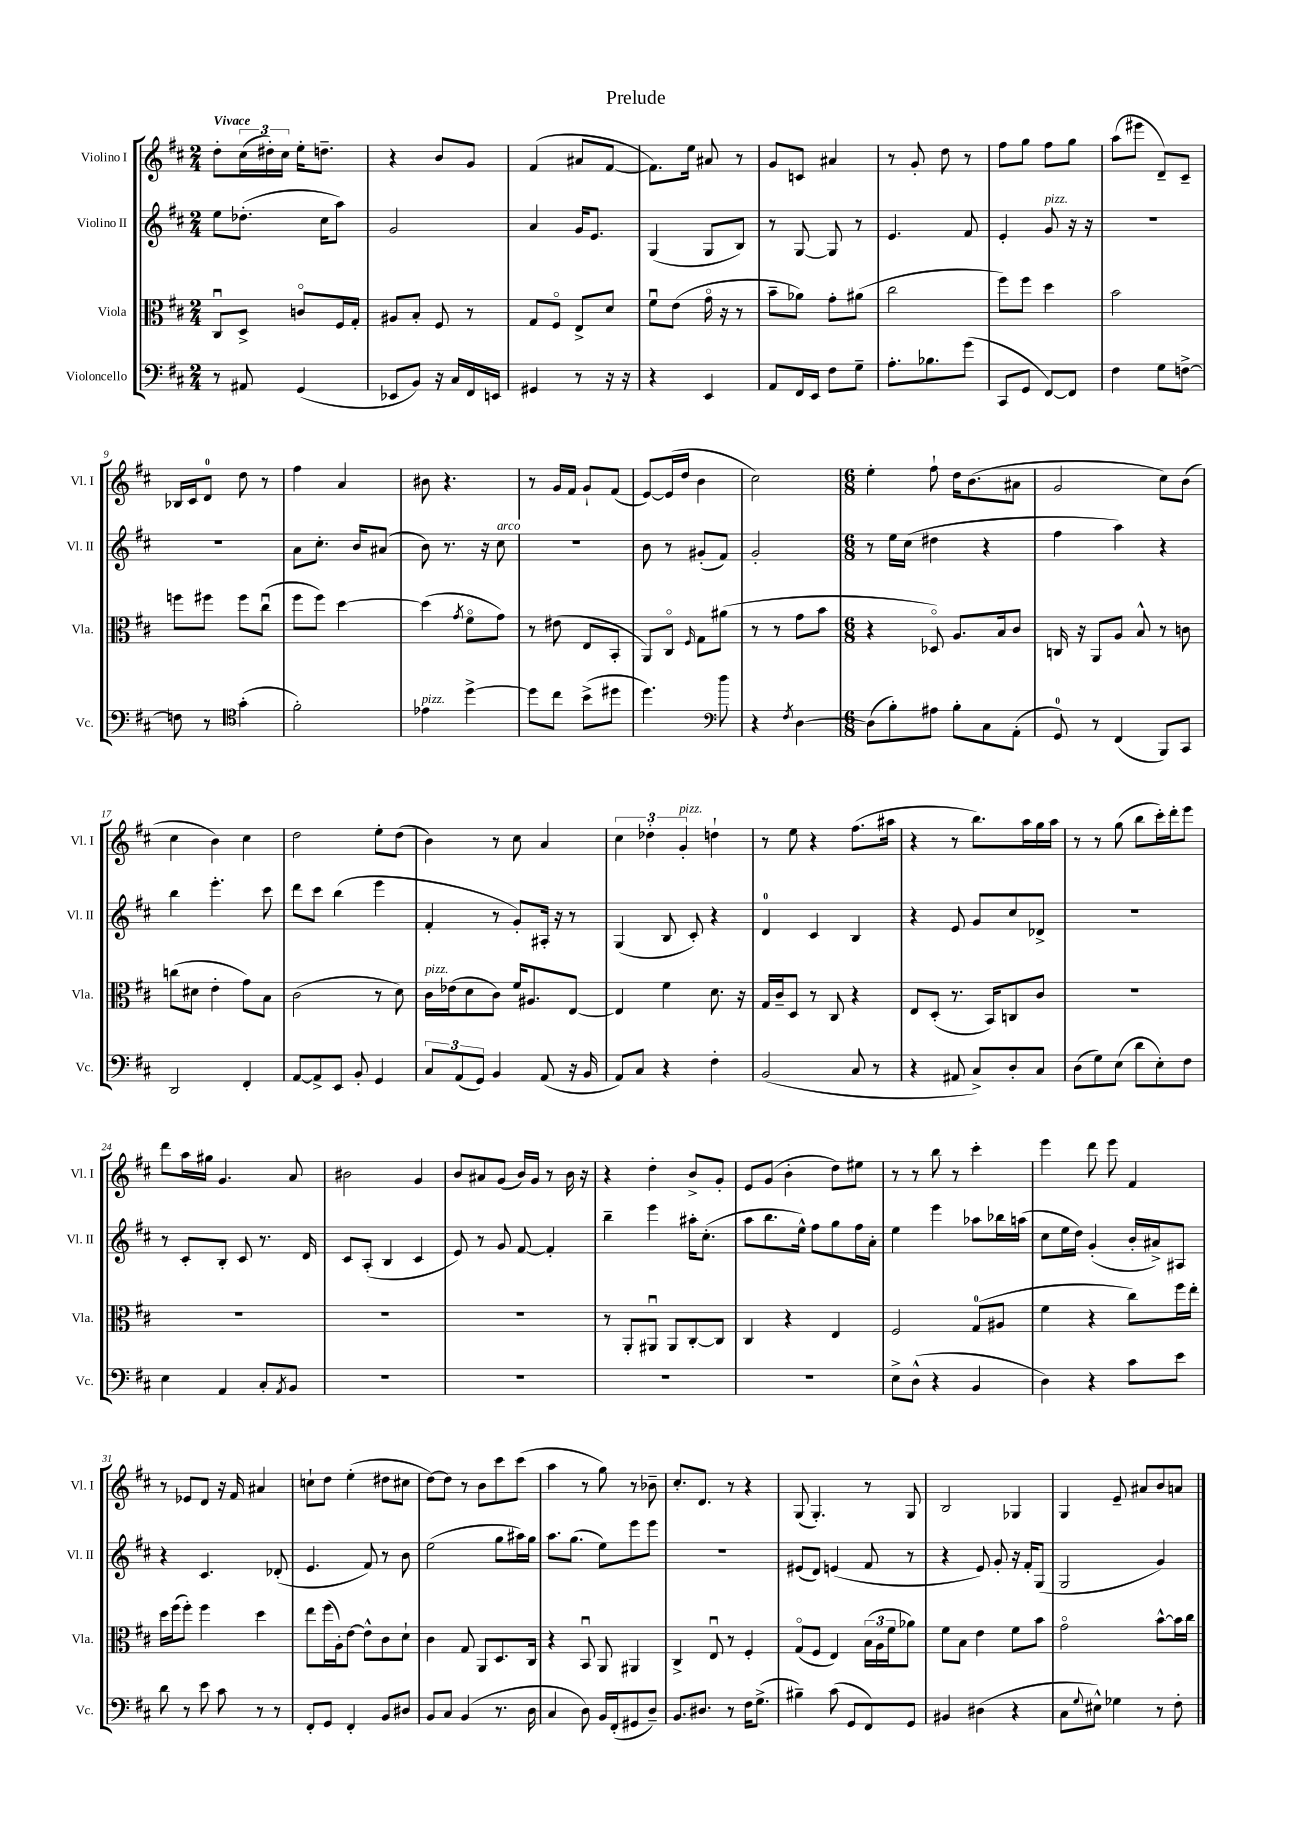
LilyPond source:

\header { title = "Prelude" }
<<
\new StaffGroup <<
\new Staff = "s0" \with { instrumentName = "Violino I" shortInstrumentName = "Vl. I" } {
    \clef treble \key d \major \numericTimeSignature \time 2/4 \tempo "Vivace"
    d''8-. \tuplet 3/2 { cis''16( dis''16-.) cis''16 } e''16-. d''8.-- |
    r4 b'8 g'8 |
    fis'4( ais'8 fis'8~ |
    fis'8.) e''16 ais'8 r8 |
    g'8 c'8 ais'4 |
    r8 g'8-. d''8 r8 |
    fis''8 g''8 fis''8 g''8 |
    a''8( eis'''8 d'8--) cis'8-- |
    bes16 cis'16 d'8-0 d''8 r8 |
    fis''4 a'4 |
    bis'8 r4. |
    r8 g'16 fis'16 g'8-! fis'8( |
    e'8~) e'16( d''16 b'4 |
    cis''2) |
    \numericTimeSignature \time 6/8 e''4-. fis''8-! d''16 b'8.( ais'8 |
    g'2 cis''8) b'8( |
    cis''4 b'4) cis''4 |
    d''2 e''8-. d''8( |
    b'4) r8 cis''8 a'4 |
    \tuplet 3/2 { cis''4 des''4-. g'4-.^\markup { \italic "pizz." } } d''4-! |
    r8 e''8 r4 fis''8.( ais''16 |
    r4 r8 b''8.) a''16 g''16 a''16 |
    r8 r8 g''8( b''8 cis'''16-.) d'''16-. e'''8 |
    d'''8 a''16 gis''16 g'4. a'8 |
    bis'2 g'4 |
    b'8 ais'8 g'8( b'16) g'16 r8 b'16 r16 |
    r4 d''4-. b'8-> g'8-. |
    e'8 g'8( b'4-. d''8) eis''8 |
    r8 r8 b''8 r8 cis'''4-. |
    e'''4 d'''8 e'''8 fis'4 |
    r8 ees'8 d'8 r16 fis'16 ais'4 |
    c''8-! d''8 e''4-.( dis''8 cis''8 |
    d''8~) d''8 r8 b'8 cis'''8 cis'''8( |
    a''4 r8 g''8) r8 bes'8-- |
    cis''8.-. d'8. r8 r4 |
    g8( g4.-.) r8 g8 |
    b2 ges4 |
    g4 e'8-- ais'8 b'8 a'8 \bar "|." |
}
\new Staff = "s1" \with { instrumentName = "Violino II" shortInstrumentName = "Vl. II" } {
    \clef treble \key d \major \numericTimeSignature \time 2/4
    e''8 des''8.-.( cis''16 a''8) |
    g'2 |
    a'4 g'16 e'8. |
    g4( g8 b8) |
    r8 g8~ g8 r8 |
    e'4. fis'8 |
    e'4-. g'8^\markup { \italic "pizz." } r16 r16 |
    r2 |
    R2 |
    a'8 cis''8.-. b'16 ais'8( |
    b'8) r8. r16 cis''8^\markup { \italic "arco" } |
    r2 |
    b'8 r8 gis'8-.( fis'8) |
    g'2-. |
    \numericTimeSignature \time 6/8 r8 e''16 cis''16( dis''4 r4 |
    fis''4 a''4) r4 |
    b''4 e'''4.-. cis'''8 |
    d'''8 cis'''8 b''4( e'''4 |
    fis'4-. r8 g'8-.) ais16-. r16 r8 |
    g4( b8 cis'8-.) r4 |
    d'4-0 cis'4 b4 |
    r4 e'8 g'8 cis''8 des'8-> |
    R2. |
    r8 cis'8-. b8-. cis'8 r8. d'16 |
    cis'8 a8-.( b4 cis'4 |
    e'8) r8 g'8 fis'8~ fis'4-. |
    b''4-- e'''4 ais''16-. cis''8.-.( |
    a''8 b''8. e''16-^) fis''8 g''8 fis''16 a'16-. |
    e''4 e'''4 aes''8 bes''16 a''16( |
    cis''8 e''16 d''16) g'4-.( b'16-. ais'16->) ais8 |
    r4 cis'4. des'8-.( |
    e'4. fis'8) r8 b'8 |
    e''2( g''8 ais''16) g''16 |
    a''8. g''8.( e''8) e'''8 e'''8 |
    R2. |
    eis'8( d'8) e'4( fis'8 r8 |
    r4 e'8) g'8-. r16 fis'16-. g8( |
    g2 g'4) \bar "|." |
}
\new Staff = "s2" \with { instrumentName = "Viola" shortInstrumentName = "Vla." } {
    \clef alto \key d \major \numericTimeSignature \time 2/4
    cis8\downbow d8-> c'8\flageolet fis16 g16-. |
    ais8 b8-. fis8 r8 |
    g8 fis8\flageolet e8-> d'8 |
    fis'8\downbow e'8( g'16\flageolet r16 r8 |
    b'8-- aes'8) g'8-. ais'8( |
    cis''2 |
    fis''8) fis''8 d''4 |
    b'2 |
    f''8 fis''8 fis''8 cis''8\downbow( |
    fis''8 fis''8) d''4~ |
    d''4( \acciaccatura { g'8 } fis'8\flageolet g'8) |
    r8 eis'8( e8 b,8-. |
    a,8) cis8\flageolet \grace { fis16 } g8 ais'8( |
    r8 r8 g'8 b'8 |
    \numericTimeSignature \time 6/8 r4 des8\flageolet) a8. b16 cis'8 |
    c16 r16 a,8 a8 b8-^ r8 c'8 |
    c''8( dis'8 e'4-. g'8) b8 |
    cis'2( r8 d'8) |
    cis'16^\markup { \italic "pizz." } ees'16( d'8 cis'8) fis'16 ais8. e8~ |
    e4 fis'4 d'8. r16 |
    g16 cis'16-- d8 r8 cis8 r4 |
    e8 d8-.( r8. b,16) c8 cis'8 |
    R2. |
    R2. |
    R2. |
    R2. |
    r8 a,8-. ais,8\downbow ais,8 cis8~-. cis8 |
    cis4 r4 e4 |
    fis2 g8-0( ais8 |
    fis'4 r4 cis''8) fis''16 e''16-. |
    d''16 fis''16( fis''8-.) fis''4 d''4 |
    e''8 fis''16( a16-.) e'8~ e'8-^ cis'8 d'8-! |
    cis'4 g8 a,8 d8. cis16 |
    r4 b,8\downbow a,8 ais,4 |
    cis4-> e8\downbow r8 fis4-. |
    g8\flageolet( fis8 e4) \tuplet 3/2 { b16( a16 fis'16 } aes'8) |
    fis'8 b8 e'4 fis'8 b'8 |
    g'2\flageolet b'8~-^ b'16 cis''16 \bar "|." |
}
\new Staff = "s3" \with { instrumentName = "Violoncello" shortInstrumentName = "Vc." } {
    \clef bass \key d \major \numericTimeSignature \time 2/4
    r8 ais,8 g,4( |
    ees,8 b,8) r16 cis16 fis,16 e,16 |
    gis,4 r8 r16 r16 |
    r4 e,4 |
    a,8 fis,16 e,16 fis8 g8-- |
    a8.-. bes8. g'8( |
    cis,8 g,8 fis,8~) fis,8 |
    fis4 g8 f8~-> |
    f8 r8 \clef tenor g'4-.( |
    fis'2-.) |
    ees'4^\markup { \italic "pizz." } d''4~-> |
    d''8 cis''8 b'8->( dis''8 |
    d''4.) d''8 |
    \clef bass r4 \acciaccatura { fis8 } d4~ |
    \numericTimeSignature \time 6/8 d8( b8-.) ais8 b8-. cis8 a,8-.( |
    g,8-0) r8 fis,4( b,,8) cis,8 |
    d,2 fis,4-. |
    a,8~ a,8-> e,8 b,8-. g,4 |
    \tuplet 3/2 { cis8 a,8( g,8) } b,4 a,8( r16 b,16 |
    a,8) cis8 r4 fis4-. |
    b,2( cis8 r8 |
    r4 ais,8 cis8->) d8-. cis8 |
    d8( g8) e8( d'8 e8-.) fis8 |
    e4 a,4 cis8-. \acciaccatura { a,8 } b,8 |
    R2. |
    R2. |
    R2. |
    R2. |
    e8-> d8-^( r4 b,4 |
    d4) r4 cis'8 e'8 |
    d'8 r8 e'8 cis'8 r8 r8 |
    fis,8-. g,8 fis,4-. b,8 dis8 |
    b,8 cis8 b,4( r8. d16 |
    cis4 d8) b,16 fis,16-.( gis,8 d8--) |
    b,8. dis8. r8 fis16 g8.->( |
    bis4--) cis'8( g,8 fis,8) g,8 |
    bis,4 dis4( r4 |
    cis8 \appoggiatura { g8 } eis8-^) ges4 r8 fis8-. \bar "|." |
}
>>
>>
